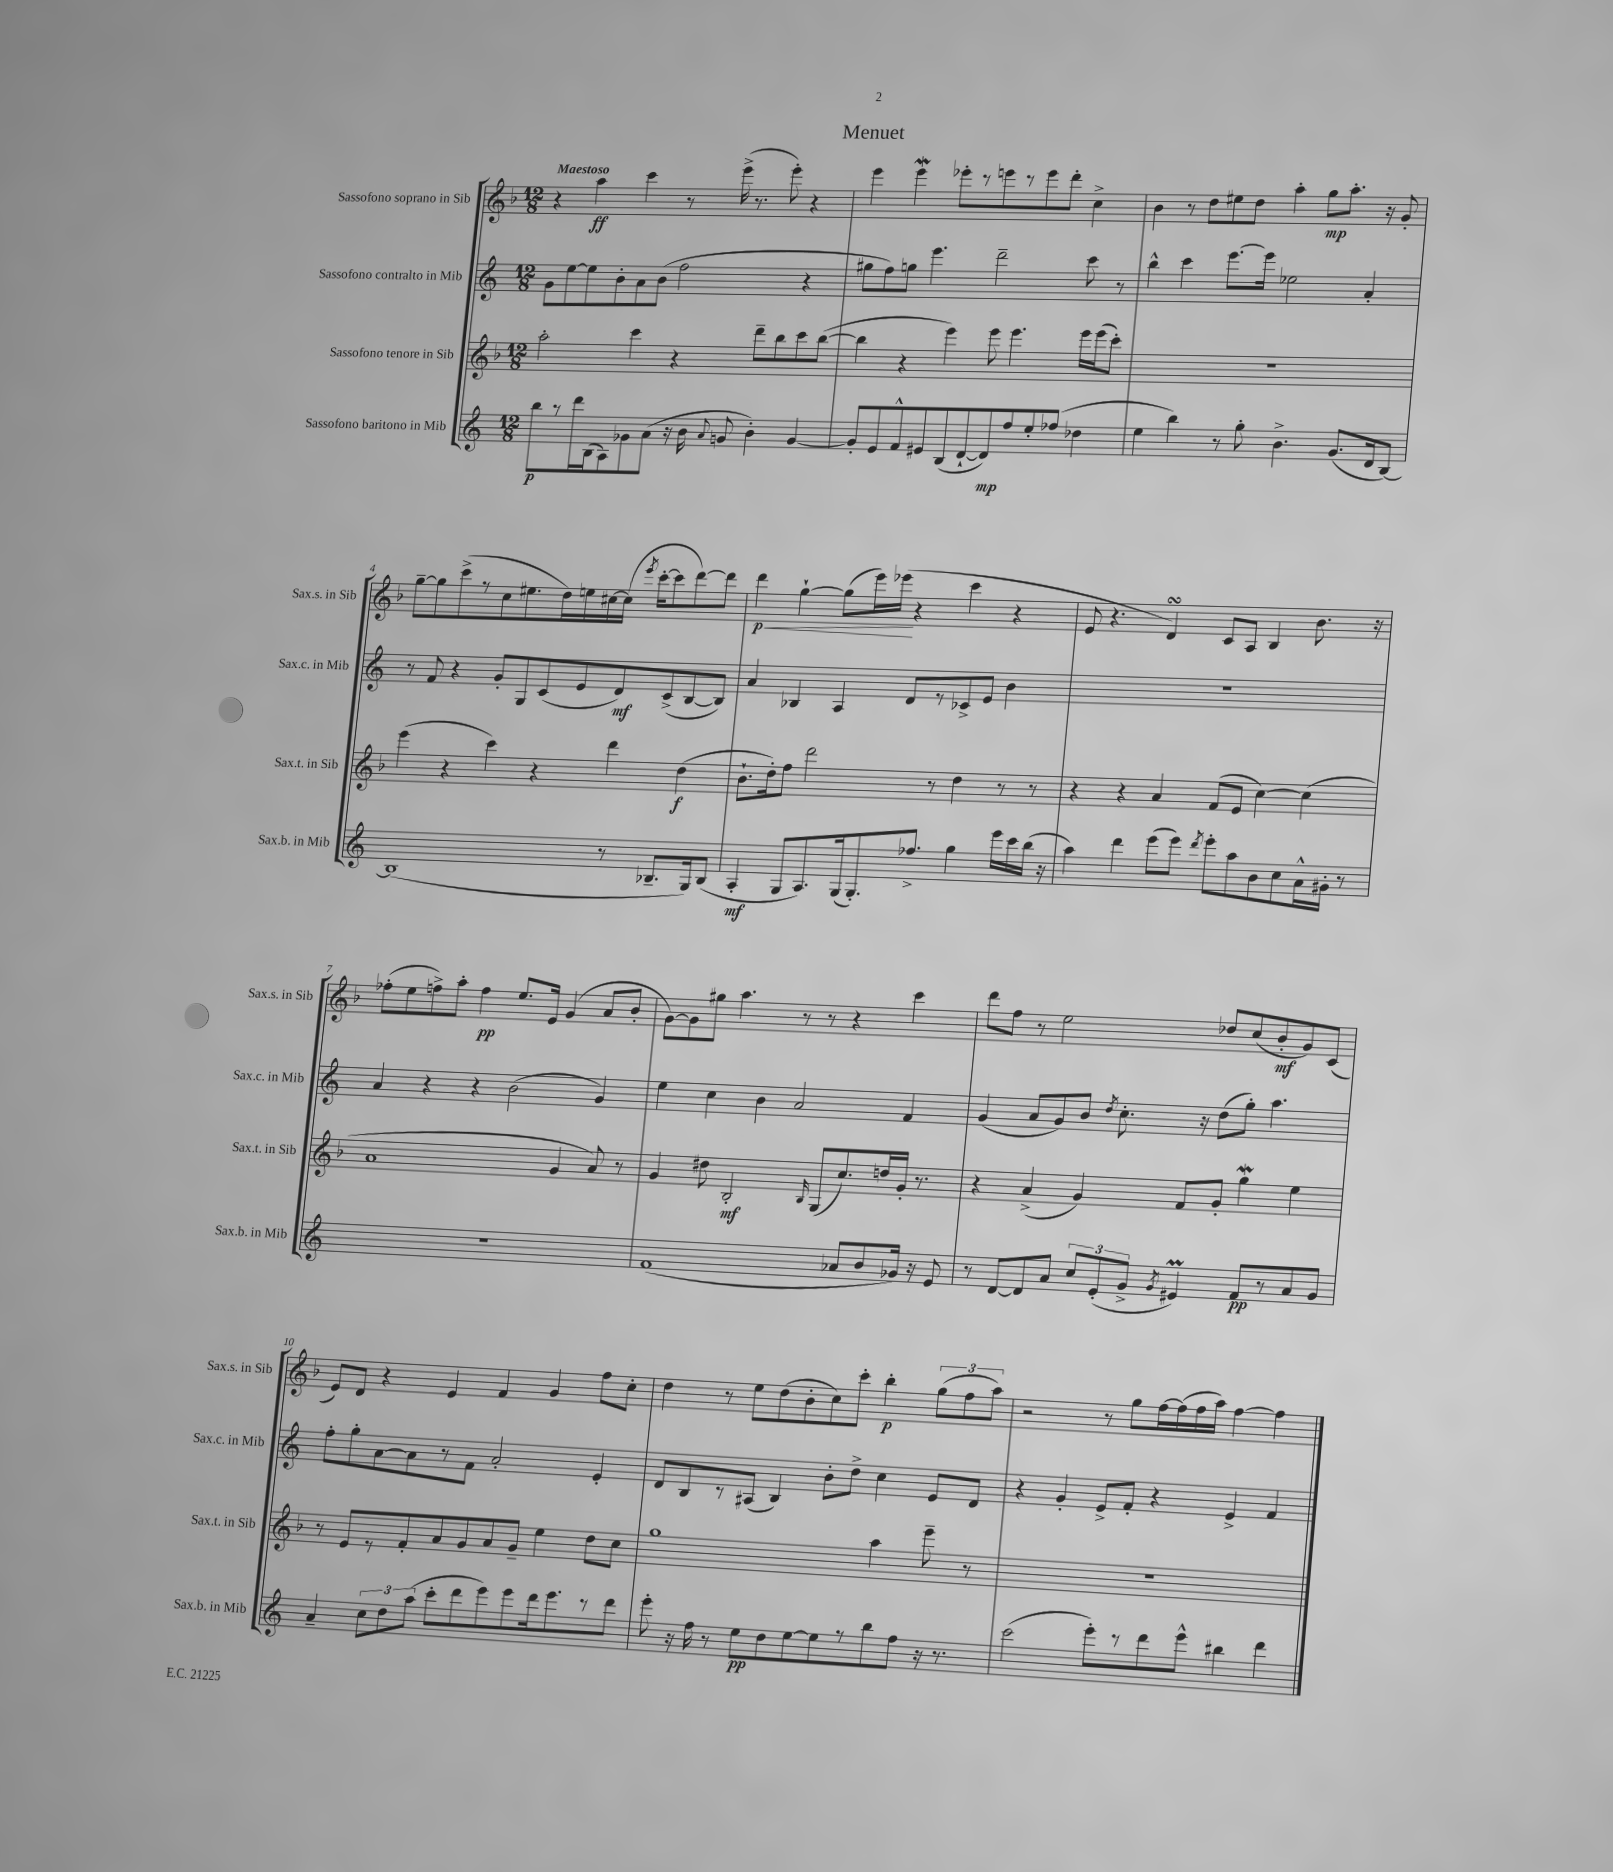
\header { title = "Menuet" }
<<
\new StaffGroup <<
\new Staff = "s0" \with { instrumentName = "Sassofono soprano in Sib" shortInstrumentName = "Sax.s. in Sib" } {
    \clef treble \key f \major \numericTimeSignature \time 12/8 \tempo "Maestoso"
    \autoBeamOff r4 a''4\ff c'''4 r8 e'''16->( r8. e'''8-.) r4 |
    e'''4 e'''4\mordent ees'''8[-. r8 e'''8 r8 e'''8 d'''8]-. c''4-> |
    bes'4 r8 d''8[ eis''8 d''8] a''4-. g''8[\mp a''8.]-. r16 g'8-. |
    g''8[~-- g''8 c'''8->( r8 c''8 eis''8. d''16) e''16 cis''16~ cis''16]( \acciaccatura { e'''8 } c'''16[~-. c'''8 d'''8~) d'''8] |
    d'''4\p\< g''4~-! g''8[( e'''16) ees'''16]\!( r4 c'''4 r4 |
    e'8 r4. d'4\turn) c'8[ a8] bes4 bes'8. r16 |
    fes''8[-.( e''8 f''8->) a''8]-. f''4\pp e''8.[ e'16] g'4( a'8[ bes'8]-. |
    g'8[~) g'8 gis''8] a''4. r8 r8 r4 c'''4 |
    d'''8[ f''8] r8 e''2 des''8[ c''8( bes'8-.\mf g'8) c'8]( |
    e'8[) d'8] r4 e'4 f'4 g'4 f''8[ c''8]-. |
    d''4 r8 e''8[ d''8( bes'8-. c''8) c'''8]-. bes''4-.\p \tuplet 3/2 { g''8[( f''8 a''8]) } |
    r2 r8 g''8[ f''16~ f''16( f''16 a''16]) f''4~ f''4 \bar "|." |
}
\new Staff = "s1" \with { instrumentName = "Sassofono contralto in Mib" shortInstrumentName = "Sax.c. in Mib" } {
    \clef treble \key c \major \numericTimeSignature \time 12/8
    \autoBeamOff g'8[ e''8~ e''8 b'8-. a'8 b'8]( f''2 r4 |
    gis''8[ f''8) g''8] e'''4. d'''2-- c'''8 r8 |
    b''4-^ c'''4 e'''8.[~ e'''16] ees''2 a'4-. |
    r8 f'8 r4 g'8[-. g8 c'8( e'8 d'8\mf) c'8->( b8~ b8]) |
    a'4 bes4 a4 d'8[ r8 ces'8-> e'8] b'4 |
    R1. |
    a'4 r4 r4 b'2( g'4) |
    e''4 c''4 b'4 a'2 f'4 |
    g'4( a'8[ g'8) b'8] \acciaccatura { d''8 } c''8.-. r16 d''8[( g''8]-.) a''4. |
    f''8[-. g''8-. a'8~ a'8 r8 f'8] a'2-. e'4-. |
    d'8[ b8 r8 ais8]( b4) b'8[-. d''8]-> c''4 e'8[ d'8] |
    r4 g'4-. e'8[-> f'8]-. r4 e'4-> f'4 \bar "|." |
}
\new Staff = "s2" \with { instrumentName = "Sassofono tenore in Sib" shortInstrumentName = "Sax.t. in Sib" } {
    \clef treble \key f \major \numericTimeSignature \time 12/8
    \autoBeamOff a''2-. c'''4 r4 d'''8[-- bes''8 c'''8 bes''8]~( |
    bes''4 r4 e'''4) e'''8 e'''4. e'''16[ e'''16( c'''8]-.) |
    R1. |
    e'''4( r4 c'''4) r4 d'''4 d''4\f( |
    bes'8.[-! d''16-.) f''8] d'''2 r8 d''4 r8 r8 |
    r4 r4 a'4 f'8[( e'8] c''4~) c''4( |
    a'1 g'4 a'8) r8 |
    g'4 dis''8 bes2-.\mf \grace { bes16 } g8[( c''8.) d''16 g'16]-. r8. |
    r4 a'4->( g'4) f'8[ g'8]-. g''4\mordent e''4 |
    r8 e'8[ r8 f'8-. a'8 g'8 a'8 g'8]-- e''4 d''8[ c''8] |
    g''1 a''4 e'''8-- r8 |
    R1. \bar "|." |
}
\new Staff = "s3" \with { instrumentName = "Sassofono baritono in Mib" shortInstrumentName = "Sax.b. in Mib" } {
    \clef treble \key c \major \numericTimeSignature \time 12/8
    \autoBeamOff b''8[\p r8 d'''16 b16( a8) ges'8 a'8]( r16 b'16 \appoggiatura { a'8 } g'8 b'4-.) g'4~ |
    g'8[-. e'8 f'8-^ eis'8 b8( d'8~-! d'8\mp) f''8 e''8-. fes''8]( des''4 |
    e''4 b''4) r8 g''8-. b'4.-> g'8.[( d'16 b8]~) |
    b1( r8 bes8.[-- g16) bes8]( |
    a4-.\mf g8[ a8.) g16( g8.-.) fes''8.]-> g''4 e'''16[ c'''16 b''16]( r16 |
    a''4) d'''4 e'''8[( e'''8]) \acciaccatura { d'''8 } e'''8[-. a''8 b'8 c''8 a'16-^ gis'16]-. r8 |
    R1. |
    f'1( aes'8[ b'8 ges'16]) r16 e'8 |
    r8 d'8[~ d'8 a'8] \tuplet 3/2 { c''8[ e'8-.( g'8]-> } \acciaccatura { g'8 } eis'4\prall) f'8[\pp r8 a'8 g'8] |
    a'4-- \tuplet 3/2 { c''8[ d''8 a''8]( } c'''8[-. d'''8 e'''8) e'''8 d'''16 e'''8. r8 d'''8] |
    e'''8-. r16 f''16 r8 e''8[\pp d''8 e''8~ e''8 r8 b''8 f''8] r16 r8. |
    c'''2( e'''8[-.) r8 d'''8 e'''8]-^ bis''4 d'''4 \bar "|." |
}
>>
>>
